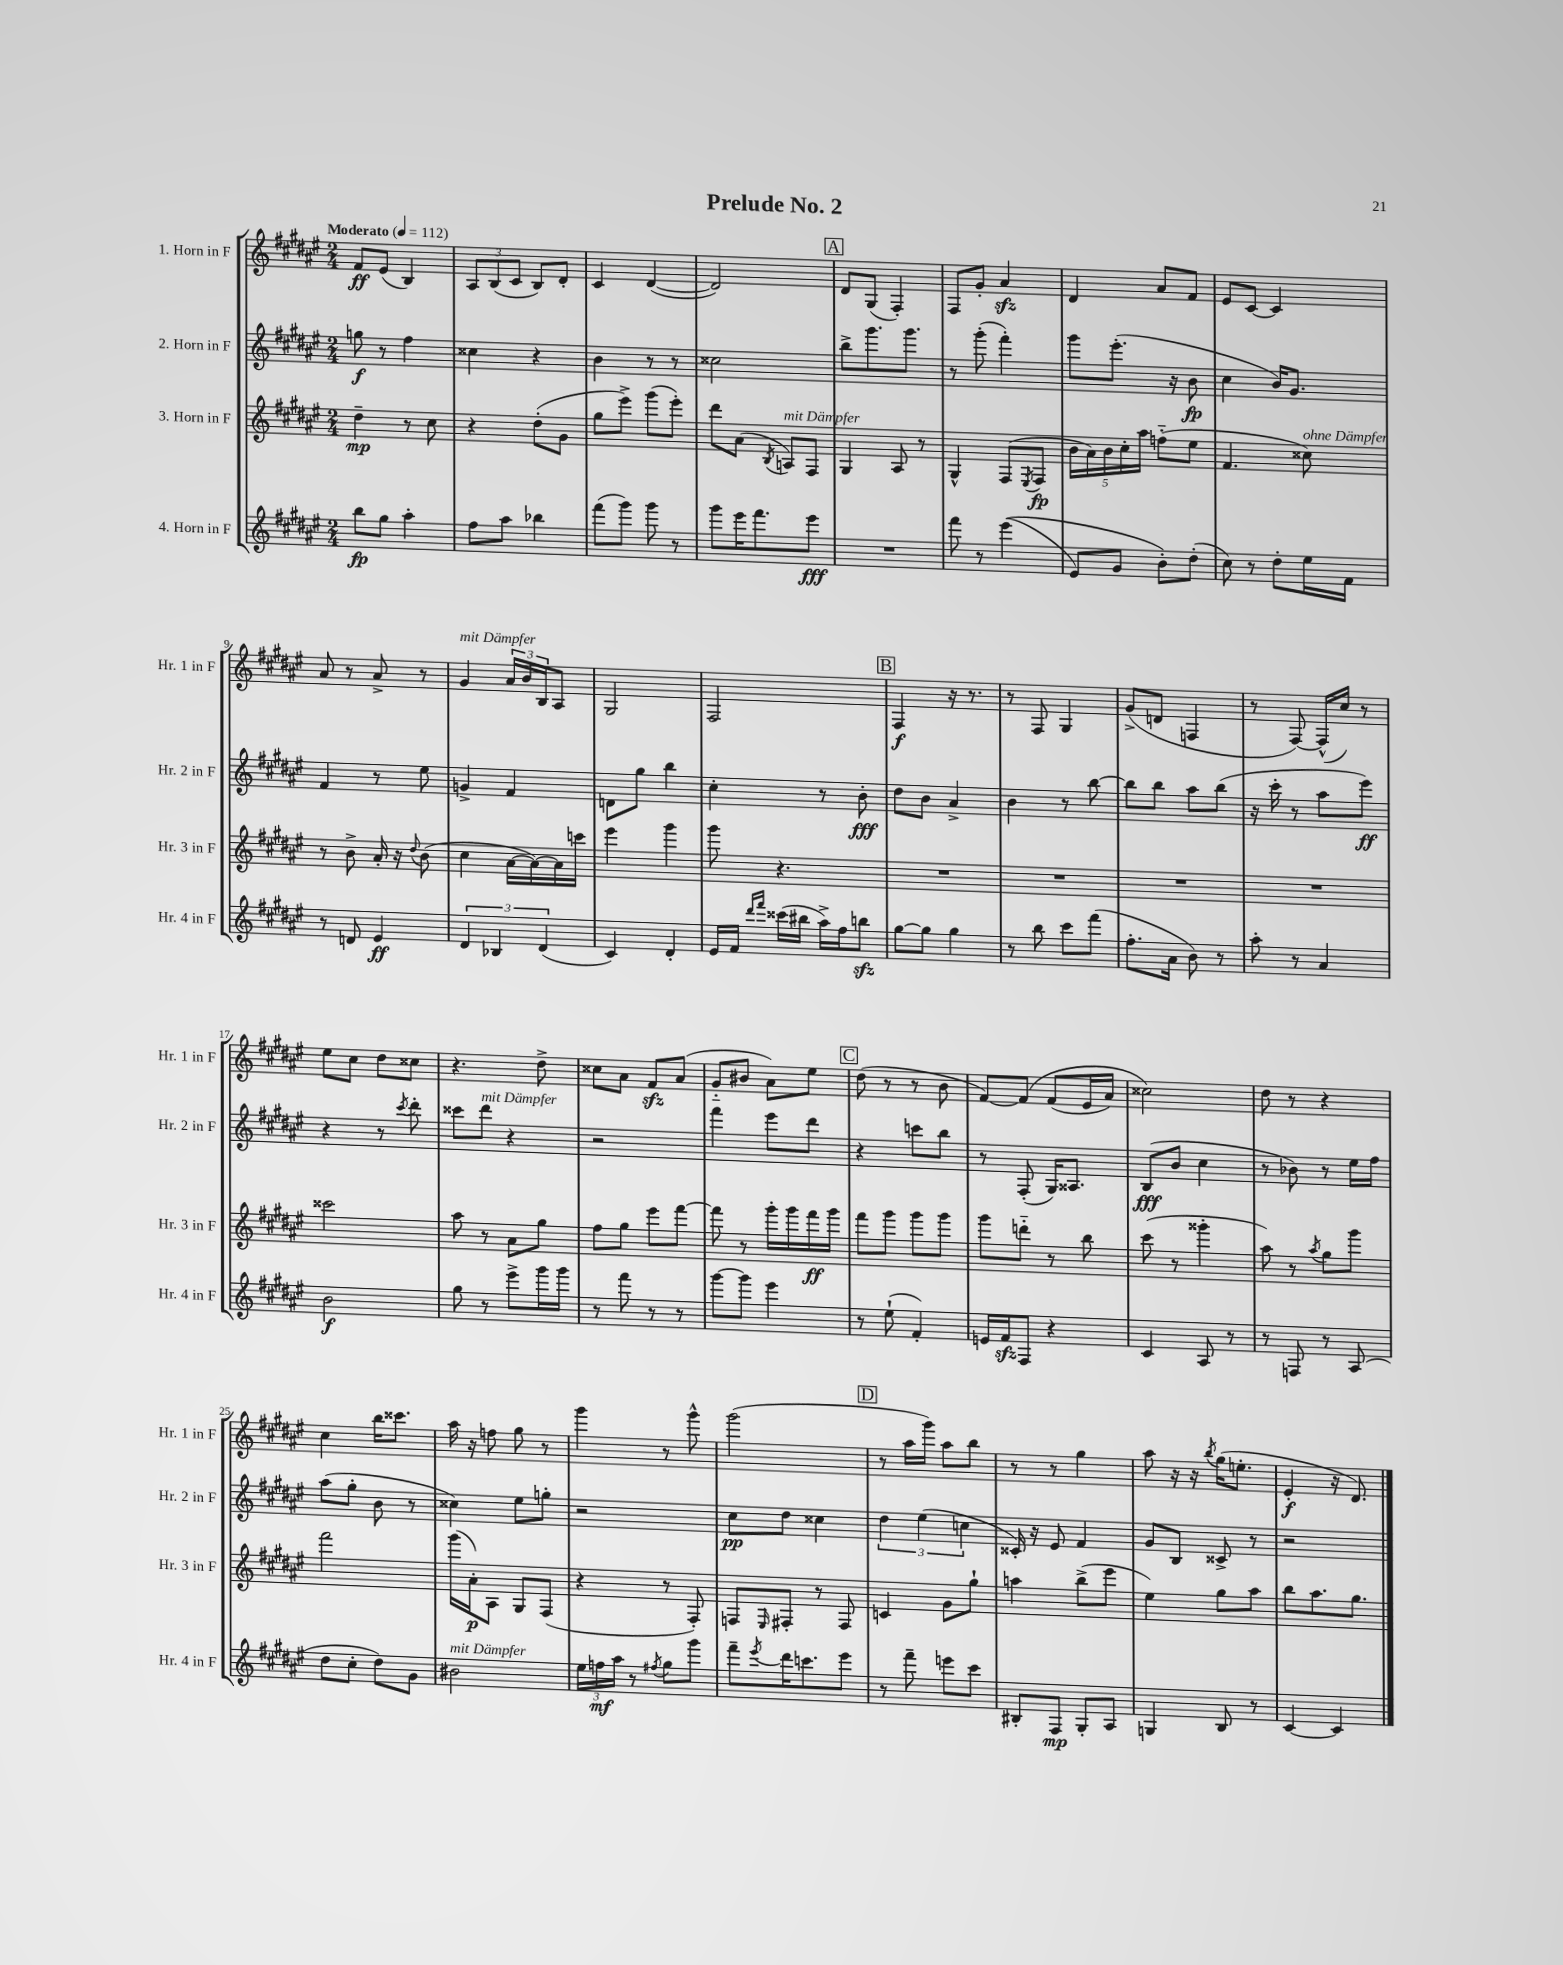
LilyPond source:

\header { title = "Prelude No. 2" }
<<
\new StaffGroup <<
\new Staff = "s0" \with { instrumentName = "1. Horn in F" shortInstrumentName = "Hr. 1 in F" } {
    \clef treble \key fis \major \numericTimeSignature \time 2/4 \tempo "Moderato" 4 = 112
    fis'8\ff eis'8( b4) |
    \tuplet 3/2 { ais8 b8( cis'8 } b8) dis'8-. |
    cis'4 dis'4~( |
    dis'2) |
    \mark \markup { \box "A" } dis'8 gis8( fis4-.) |
    fis8 gis'8-. ais'4\sfz |
    dis'4 ais'8 fis'8 |
    eis'8 cis'8~ cis'4 |
    ais'8 r8 ais'8-> r8 |
    gis'4^\markup { \italic "mit Dämpfer" } \tuplet 3/2 { ais'16 b'16 b16 } ais8 |
    gis2 |
    fis2 |
    \mark \markup { \box "B" } fis4\f r16 r8. |
    r8 fis8 gis4 |
    gis'8->( d'8 f4 |
    r8 fis8~) fis16-^( cis''16) r8 |
    eis''8 cis''8 dis''8 cisis''8 |
    r4. dis''8-> |
    cisis''8 ais'8 fis'8\sfz ais'8( |
    gis'8-_ bis'8 ais'8) eis''8 |
    \mark \markup { \box "C" } dis''8( r8 r8 b'8 |
    fis'8~) fis'8\( fis'8( eis'16 ais'16) |
    cisis''2\) |
    dis''8 r8 r4 |
    cis''4 b''16 cisis'''8. |
    ais''16 r16 f''8 gis''8 r8 |
    gis'''4 r8 gis'''8-^ |
    gis'''2( |
    \mark \markup { \box "D" } r8 ais''16 gis'''16) ais''8 b''8 |
    r8 r8 gis''4 |
    ais''8 r16 r16 \acciaccatura { b''8 } gis''16( e''8.-. |
    eis'4-.\f r16 dis'8.) \bar "|." |
}
\new Staff = "s1" \with { instrumentName = "2. Horn in F" shortInstrumentName = "Hr. 2 in F" } {
    \clef treble \key fis \major \numericTimeSignature \time 2/4
    g''8\f r8 fis''4 |
    cisis''4 r4 |
    b'4 r8 r8 |
    cisis''2 |
    \mark \markup { \box "A" } b''8-> gis'''8. gis'''8. |
    r8 gis'''8-.( fis'''4-.) |
    gis'''8 eis'''8.-.( r16 b'8\fp |
    cis''4 b'16) gis'8. |
    fis'4 r8 eis''8 |
    g'4-> fis'4 |
    d'8 gis''8 b''4 |
    cis''4-. r8 b'8-.\fff |
    \mark \markup { \box "B" } dis''8 b'8 ais'4-> |
    b'4 r8 b''8~ |
    b''8 b''8 ais''8 b''8( |
    r16 cis'''16-. r8 ais''8 eis'''8\ff) |
    r4 r8 \acciaccatura { cis'''8 } dis'''8-. |
    cisis'''8 dis'''8^\markup { \italic "mit Dämpfer" } r4 |
    r2 |
    fis'''4 eis'''8 dis'''8 |
    \mark \markup { \box "C" } r4 c'''8 b''8 |
    r8 fis8-.( gis16) aisis8. |
    b8\fff( b'8 cis''4 |
    r8 bes'8) r8 eis''16 fis''16 |
    ais''8( gis''8-. b'8 r8 |
    cisis''4) eis''8 g''8-. |
    r2 |
    cis''8\pp dis''8 cisis''4 |
    \mark \markup { \box "D" } \tuplet 3/2 { dis''4 eis''4( c''4 } |
    cisis'16-.) r16 eis'8 fis'4 |
    gis'8 b8 cisis'8-> r8 |
    r2 \bar "|." |
}
\new Staff = "s2" \with { instrumentName = "3. Horn in F" shortInstrumentName = "Hr. 3 in F" } {
    \clef treble \key fis \major \numericTimeSignature \time 2/4
    dis''4--\mp r8 cis''8 |
    r4 dis''8-.( gis'8 |
    gis''8 eis'''8->) gis'''8( eis'''8-.) |
    dis'''8 ais'8( \acciaccatura { b8 } a8^\markup { \italic "mit Dämpfer" }) fis8 |
    \mark \markup { \box "A" } gis4 ais8 r8 |
    gis4-^ fis8( \acciaccatura { eis8 } fis8\fp |
    \tuplet 5/4 { b'16 ais'16) b'16 cis''16-. ais''16 } f''8-_( eis''8 |
    fis'4. cisis''8^\markup { \italic "ohne Dämpfer" }) |
    r8 b'8-> ais'16-. r16 \appoggiatura { dis''8 } b'8( |
    cis''4 ais'16~ ais'16~) ais'16 c'''16 |
    eis'''4 gis'''4 |
    gis'''8 r4. |
    \mark \markup { \box "B" } R2 |
    R2 |
    R2 |
    R2 |
    cisis'''2 |
    ais''8 r8 ais'8 gis''8 |
    fis''8 gis''8 eis'''8 fis'''8~ |
    fis'''8 r8 gis'''16-. gis'''16 fis'''16\ff gis'''16 |
    \mark \markup { \box "C" } fis'''8 gis'''8 gis'''8 gis'''8 |
    gis'''8 d'''8-_ r8 b''8 |
    cis'''8( r8 gisis'''4-. |
    ais''8) r8 \acciaccatura { ais''8 } gis''8 gis'''8 |
    fis'''2 |
    gis'''16( ais'16-.\p) ais8 gis8 fis8( |
    r4 r8 fis8-.) |
    f8 \grace { eis16 } fis8-. r8 fis8 |
    \mark \markup { \box "D" } c'4 gis'8 gis''8-! |
    a''4 b''8->( eis'''8 |
    eis''4) gis''8 ais''8 |
    b''8 ais''8. gis''8. \bar "|." |
}
\new Staff = "s3" \with { instrumentName = "4. Horn in F" shortInstrumentName = "Hr. 4 in F" } {
    \clef treble \key fis \major \numericTimeSignature \time 2/4
    b''8\fp gis''8 ais''4-. |
    fis''8 ais''8 bes''4 |
    fis'''8( gis'''8) gis'''8 r8 |
    gis'''8 eis'''16 fis'''8. eis'''8\fff |
    \mark \markup { \box "A" } R2 |
    fis'''8 r8 eis'''4(\( |
    eis'8) gis'8 b'8-.\) dis''8-.( |
    cis''8) r8 dis''8-. eis''16 fis'16 |
    r8 d'8 eis'4\ff |
    \tuplet 3/2 { dis'4 bes4 dis'4( } |
    cis'4) dis'4-. |
    eis'16 fis'16 \grace { dis'''16 fis'''16 } cisis'''16( bis''16 ais''16->) fis''16 b''8\sfz |
    \mark \markup { \box "B" } gis''8~ gis''8 gis''4 |
    r8 b''8 cis'''8 fis'''8( |
    fis''8.-. ais'16 b'8) r8 |
    ais''8-. r8 ais'4 |
    b'2\f |
    gis''8 r8 eis'''8-> gis'''16 gis'''16 |
    r8 fis'''8 r8 r8 |
    gis'''8~ gis'''8 eis'''4 |
    \mark \markup { \box "C" } r8 eis''8-!( fis'4-.) |
    e'16 fis'16\sfz fis8 r4 |
    cis'4 ais8 r8 |
    r8 f8 r8 ais8( |
    dis''8 cis''8-. dis''8) gis'8 |
    bis'2^\markup { \italic "mit Dämpfer" } |
    \tuplet 3/2 { eis''16 f''16\mf ais''16 } r8 \acciaccatura { fis''8 } gis''8 gis'''8 |
    fis'''8-- \acciaccatura { eis'''8 } dis'''16 c'''8. eis'''8 |
    \mark \markup { \box "D" } r8 fis'''8-- e'''8 cis'''8 |
    bis8-. fis8\mp gis8-. ais8 |
    g4 b8 r8 |
    cis'4~ cis'4 \bar "|." |
}
>>
>>
